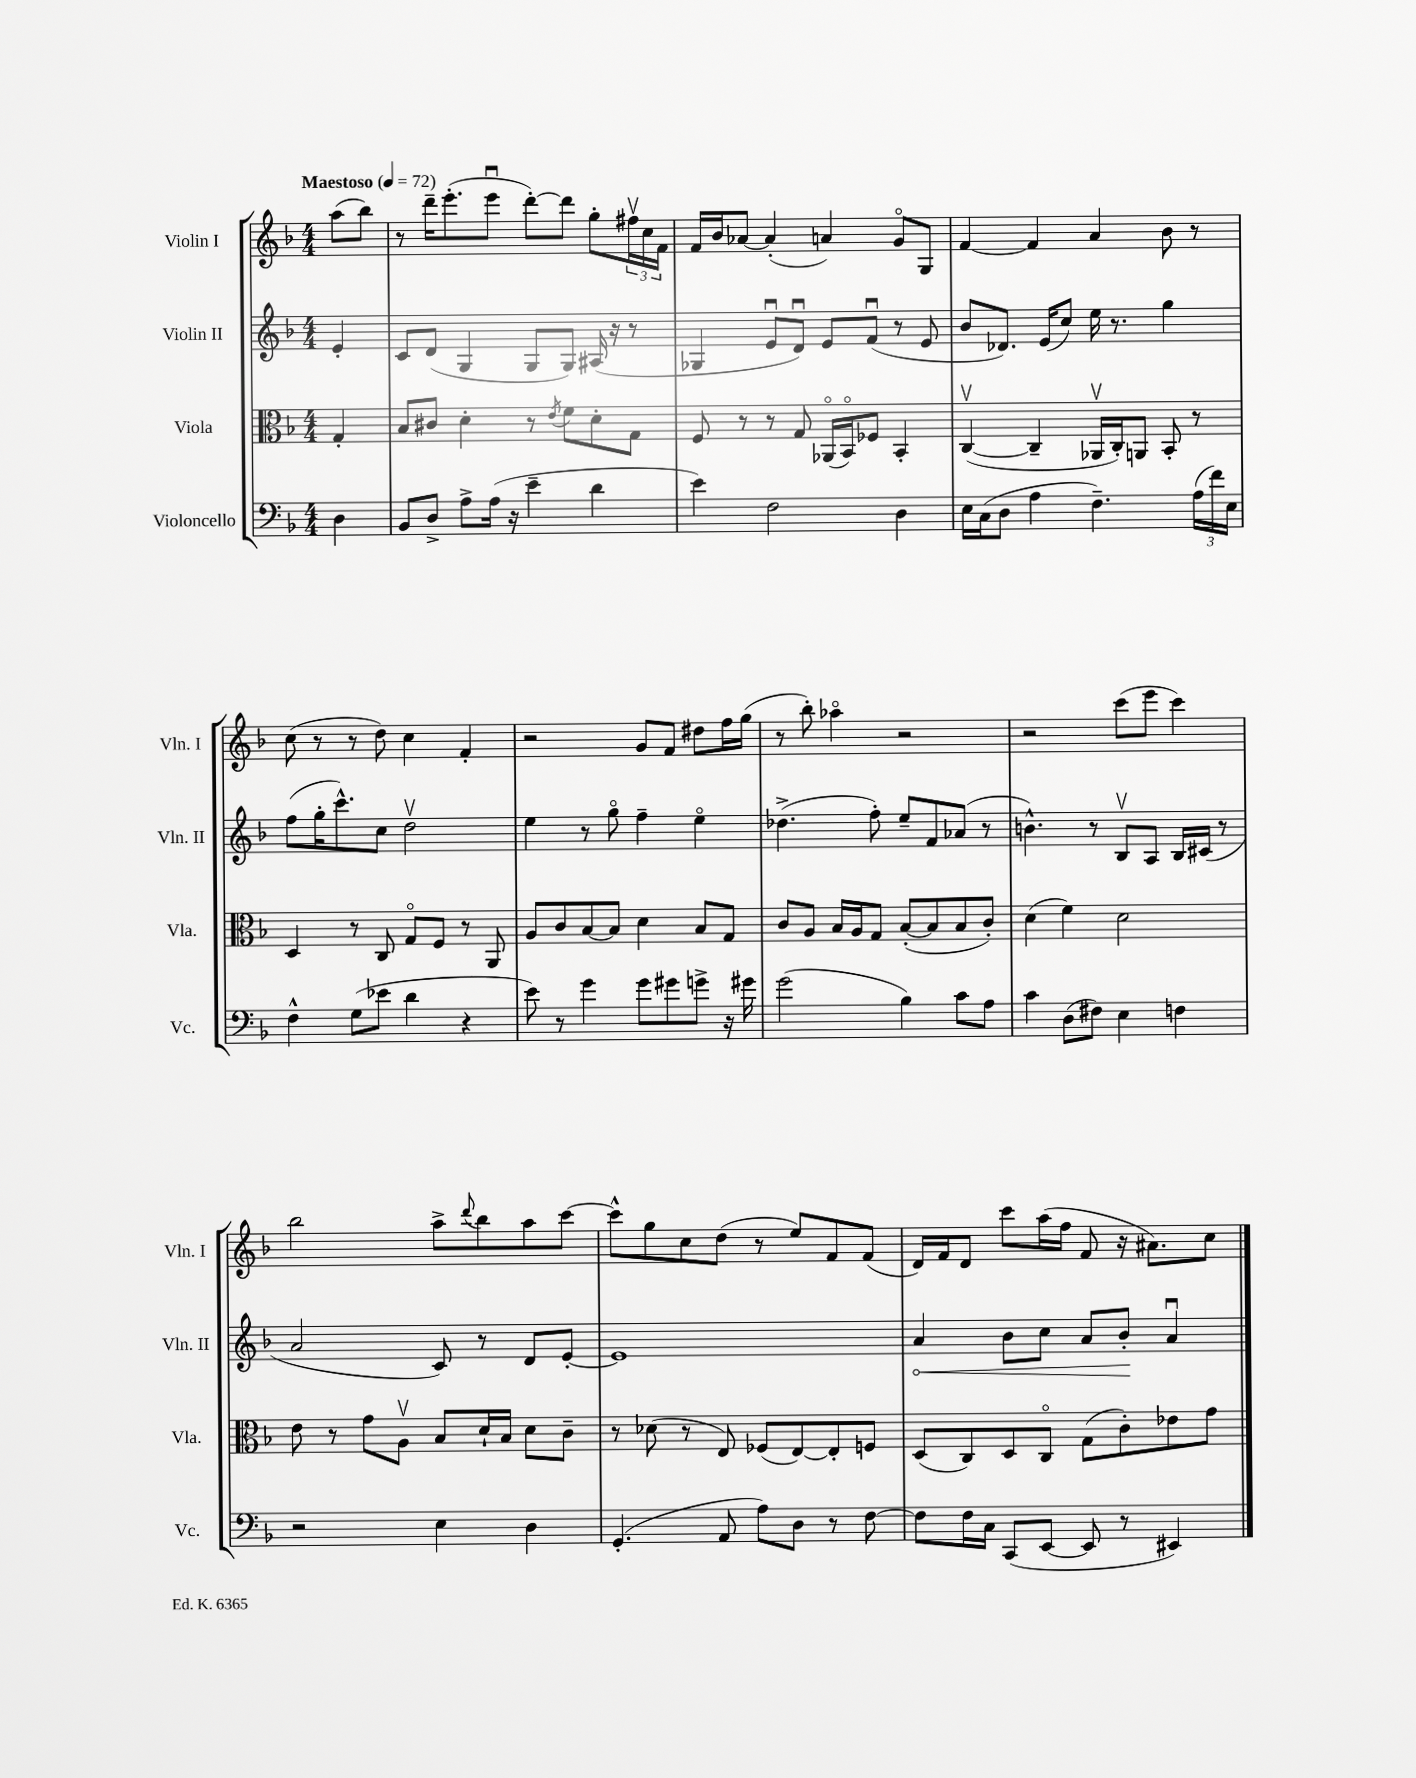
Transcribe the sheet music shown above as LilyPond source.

<<
\new StaffGroup <<
\new Staff = "s0" \with { instrumentName = "Violin I" shortInstrumentName = "Vln. I" } {
    \clef treble \key f \major \numericTimeSignature \time 4/4 \partial 4 \tempo "Maestoso" 4 = 72
    a''8( bes''8) |
    r8 d'''16-- e'''8.-.( e'''8\downbow d'''8~-.) d'''8 g''8-. \tuplet 3/2 { fis''16\upbow c''16 f'16 } |
    f'16 bes'16 aes'8~ aes'4-.( a'4) g'8\flageolet g8 |
    f'4~ f'4 a'4 bes'8 r8 |
    c''8( r8 r8 d''8) c''4 f'4-. |
    r2 g'8 f'8 dis''8 f''16 g''16( |
    r8 bes''8-.) aes''4\flageolet r2 |
    r2 c'''8( e'''8 c'''4) |
    bes''2 a''8-> \appoggiatura { d'''8 } bes''8 a''8 c'''8~ |
    c'''8-^ g''8 c''8 d''8( r8 e''8) f'8 f'8( |
    d'16) f'16 d'8 c'''8 a''16( f''16 f'8 r16 ais'8.) c''8 \bar "|." |
}
\new Staff = "s1" \with { instrumentName = "Violin II" shortInstrumentName = "Vln. II" } {
    \clef treble \key f \major \numericTimeSignature \time 4/4 \partial 4
    e'4-. |
    c'8 d'8( g4 g8 g8) ais16( r16 r8 |
    ges4 e'8\downbow d'8\downbow) e'8 f'8\downbow( r8 e'8 |
    bes'8 des'8.) e'16( c''8) e''16 r8. g''4 |
    f''8( g''16-. c'''8.-^) c''8 d''2\upbow |
    e''4 r8 g''8\flageolet f''4-- e''4\flageolet |
    des''4.->( f''8-.) e''8-- f'8 aes'8( r8 |
    b'4.-^) r8 bes8\upbow a8 bes16 cis'16( r8 |
    a'2 c'8) r8 d'8 e'8~-. |
    e'1 |
    \once \override Hairpin.circled-tip = ##t a'4\< bes'8 c''8 a'8 bes'8-.\! a'4\downbow \bar "|." |
}
\new Staff = "s2" \with { instrumentName = "Viola" shortInstrumentName = "Vla." } {
    \clef alto \key f \major \numericTimeSignature \time 4/4 \partial 4
    g4-. |
    bes8 cis'8 d'4-. r8 \acciaccatura { e'8 } f'8 d'8-. g8 |
    f8 r8 r8 g8 aes,16\flageolet( bes,16\flageolet) fes8 bes,4-. |
    c4~\upbow( c4-- aes,16\upbow c16-.) a,8 bes,8-. r8 |
    d4 r8 c8 g8\flageolet f8 r8 a,8 |
    a8 c'8 bes8~ bes8 d'4 bes8 g8 |
    c'8 a8 bes16 a16 g8 bes8~-.( bes8 bes8 c'8-.) |
    d'4( f'4) d'2 |
    e'8 r8 g'8 a8\upbow bes8 d'16-! bes16 d'8 c'8-- |
    r8 des'8( r8 e8) fes8( e8~) e8-. f8 |
    d8( c8) d8 c8\flageolet g8( c'8-.) ees'8 g'8 \bar "|." |
}
\new Staff = "s3" \with { instrumentName = "Violoncello" shortInstrumentName = "Vc." } {
    \clef bass \key f \major \numericTimeSignature \time 4/4 \partial 4
    d4 |
    bes,8 d8-> a8-> a16( r16 e'4-- d'4 |
    e'4) f2 d4 |
    e16 c16( d8 a4 f4.--) \tuplet 3/2 { a16( f'16) e16 } |
    f4-^ g8( ees'8 d'4 r4 |
    e'8) r8 g'4 g'8 gis'8 g'8-> r16 gis'16 |
    g'2( bes4) c'8 a8 |
    c'4 d8( fis8) e4 f4 |
    r2 e4 d4 |
    g,4.-.( a,8 a8) d8 r8 f8~ |
    f8 f16 c16 c,8( e,8~ e,8 r8 eis,4) \bar "|." |
}
>>
>>
\layout { \context { \Score \remove "Bar_number_engraver" } }
